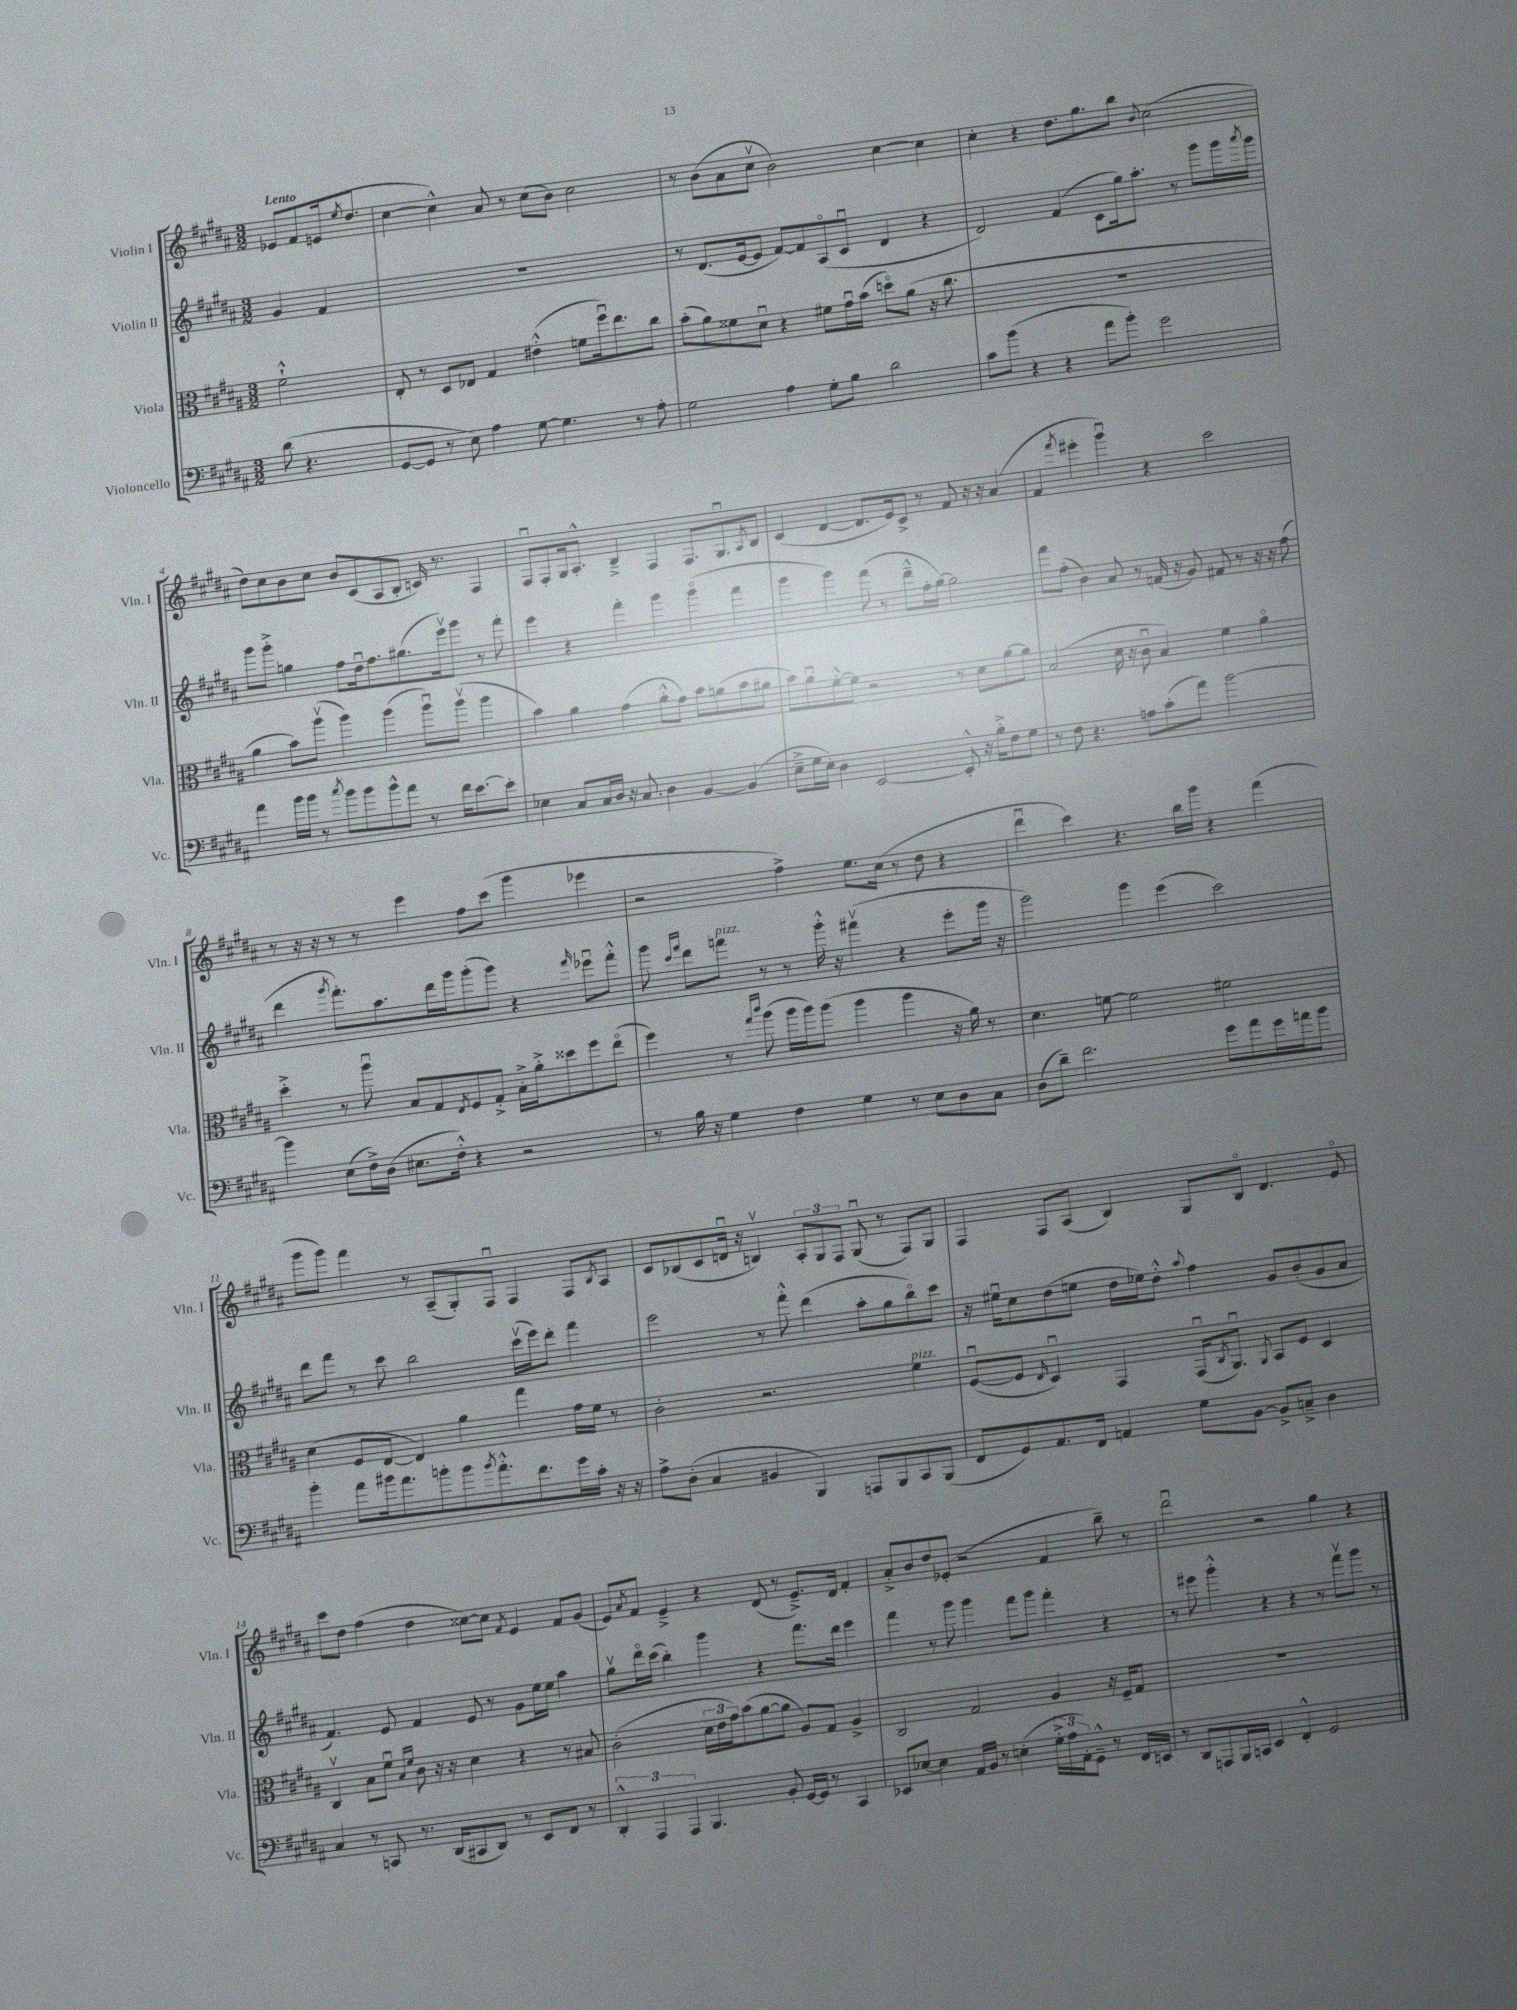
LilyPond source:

<<
\new StaffGroup <<
\new Staff = "s0" \with { instrumentName = "Violin I" shortInstrumentName = "Vln. I" } {
    \clef treble \key b \major \numericTimeSignature \time 3/2 \partial 2 \tempo "Lento"
    ees'8 fis'8 e'16( \acciaccatura { e''8 } dis''8. |
    cis''4~ cis''4-^) ais'8 r8 cis''8( b'8) cis''2 |
    r8 b'8( ais'8 cis''8\upbow b'2) cis''4~ cis''4 |
    cis''4-. r4 dis''8. gis''8. b''8 \appoggiatura { b'8 } cis''2( |
    dis''8) cis''8 b'8 cis''8 b'8 cis'8( ais8 b8-. c'16) r8. fis4 |
    fis8\downbow fis8-. gis16 ais8.-.-^ b4---> fis4 fis8. gis8.\downbow \acciaccatura { ais8 } b8 |
    cis'4( dis'4~ dis'8. e'16) cis'8-> r8 fis'8 r16 r16 ais'4( |
    fis'4 \acciaccatura { fis'''8 } eis'''4-. gis'''4\downbow) r4 cis'''2 |
    r8 r16 r16 r8 r8 e'''4 fis''8 cis'''8( gis'''4 ees'''4 |
    r2 fis''4->) e''8. cis''16( r8 dis''8 r4 |
    dis'''4\downbow cis'''4) r4. b''16 gis'''16 r4 fis'''4( |
    gis'''8 gis'''8) fis'''4 r8 ais8--( gis8-.) fis8\downbow fis4 fis8 \acciaccatura { b8 } ais8 |
    cis'8 bes8( cis'8 d'16\downbow r16 b4\upbow) \tuplet 3/2 { ais8-. gis8 fis8 } gis8\downbow( r8 fis8) gis8 |
    fis4 fis8 ais8( b4) gis8 b8\flageolet dis'4. e'8\flageolet |
    cis'''8 dis''8 fis''4( dis''4 cisis''8~) cisis''8 \acciaccatura { fis'8 } e'4 fis'8 gis'8( |
    e'8) \acciaccatura { ais'8 } fis'8 e'4---> r4 dis'8( r8 e'8.--->) dis'16 fis'4-. |
    ais'8-.-> b'8 dis''8 ees'8-.( r2 fis'4 b''8--) r8 |
    dis'''2\downbow r2 gis''4 r4 \bar "|." |
}
\new Staff = "s1" \with { instrumentName = "Violin II" shortInstrumentName = "Vln. II" } {
    \clef treble \key b \major \numericTimeSignature \time 3/2 \partial 2
    gis'4 fis'4 |
    R1. |
    r8 dis'8.( e'16~ e'8 fis'8~) fis'8 ais8\flageolet( cis'8\downbow dis'4 r4 |
    dis'2) fis'4( cis'8 gis''16) ais''8.-. r8 gis'''8 gis'''16 \acciaccatura { ais'''8 } gis'''16 |
    gis'''8 gis'''8-.-> g''4 fis''8 dis''16\downbow fis''8. gis''8.( e'''16\upbow) gis'''8 r8 fis'''8-. |
    e'''4 r4 fis'''4-. gis'''4 gis'''4\flageolet( fis'''4 |
    gis'''4 gis'''4) fis'''8( r8 dis'''8---^ fis''16-. gis''16~) gis''2 |
    fis'''8 fis''8-.( b'4) ais'8 r8 f'16( r16 gis'8) fis'8 r8 r16 r16 fis''8( |
    dis'''4 \acciaccatura { gis'''8 } fis'''8.-.) ais''8. dis'''16 gis'''16 gis'''8-.( gis'''8) r4 \grace { fis'''16 } ees'''8\downbow fis'''8-.-^ |
    gis'''8 \grace { cis'''16 fis'''16 } dis'''8 f'''8^\markup { \italic "pizz." } r8 r8 gis'''16-.-^ r16 fis'''4\upbow( r4 e'''8-. gis'''16 r16 |
    gis'''2) gis'''4 e'''4( cis'''2) |
    dis'''8 fis'''8 r8 cis'''8 b''2 cis'''16\upbow( e'''16) dis'''8-. fis'''4 |
    e'''2 r8 fis'''8-.-^ dis'''4( ais''8-. gis''8 b''8\flageolet) cis'''8 |
    r16 eis''16\downbow cis''8 dis''8( e''8 dis''16 ees''16) dis''8-.-^ \appoggiatura { ais''8 } fis''4 gis'8 b'8-.( gis'8 ais'8 |
    fis'4.) e'8 fis'4 e'8 r8 gis'8 e''16 e''16 ais''4 |
    gis''8\upbow dis'''16\flageolet cis'''16( b''4-.) gis'''4 r4 fis'''8. dis'''16 e'''4 |
    fis'''4 r8 gis'''8 gis'''4 fis'''8 gis'''8 fis'''4-. r4 |
    r8 eis'''8 gis'''4-.-^ r4 r4 r8 fis'''8\upbow gis'''8 r8 \bar "|." |
}
\new Staff = "s2" \with { instrumentName = "Viola" shortInstrumentName = "Vla." } {
    \clef alto \key b \major \numericTimeSignature \time 3/2 \partial 2
    fis'2-!-^ |
    e8-. r8 dis8 ees8 gis4 eis'4-.-^( f'8 fis''16\downbow) e''8. cis''8 |
    b'8-.( ais'8) fisis'8 dis'8\downbow r4 fis'8 gis'16\downbow b'16( d''8\flageolet) ais'8( r16 cis''8. |
    R1. |
    ais'4 b'8) ais''8\upbow( ais''4) ais''4( ais''8\downbow) ais''8\upbow( ais''4 |
    b'4) ais'4 gis'4( ais'8-.-^ gis'8) b'8 a'8( b'8 ais'8 |
    b'8) ais'8\downbow fis'8~-.-^ fis'8 r2 r8 dis'8 ais'8~ ais'8 |
    b2( dis'16 r16 cis'8\downbow b4) fis'4 ais'4\flageolet |
    dis''4-.-> r8 ais''8\downbow b8 gis8 \acciaccatura { e8 } fis8 gis8-.-> b16-.-> ais'16-.-> disis''8 fis''8 e''8\flageolet( |
    fis''4) r8 \grace { gis''16 cis'''16 } ais''8( ais''16 ais''16) ais''8( ais''4 ais''4 r16 ais'16) r8 |
    dis'4. f'8~ f'2 fis'2 |
    dis'4( fis8 e8~ e4) ais'4 gis''4 gis'16 fis'16 r8 |
    cis'2-. r2. fis'4^\markup { \italic "pizz." } |
    fis8~\downbow( fis8 \grace { e16 } dis4\downbow) gis,4 gis,16\downbow( \acciaccatura { cis8 } ais,8.\downbow) \acciaccatura { ais,8 } b,8 fis8 dis4 |
    cis4\upbow b8 fis'8\downbow \grace { b16 fis'16 } cis'8 r16 r16 dis'4 r4 r8 bis8 |
    cis'2-.( \tuplet 3/2 { dis'16 e'16 gis'16) } b'8( ais'8~ ais'8 ais8) gis8 ais4-> |
    cis2 gis2 ais4 r16 fis16-- gis8 |
    R1. \bar "|." |
}
\new Staff = "s3" \with { instrumentName = "Violoncello" shortInstrumentName = "Vc." } {
    \clef bass \key b \major \numericTimeSignature \time 3/2 \partial 2
    dis'8( r4. |
    gis,8~ gis,8 r8 e8) ais4 gis8~ gis4. r8 ais8-. |
    gis2 ais4 gis8-. b8 dis'2 |
    cis'8 b'8( r4 r4 ais'8 b'8-.) gis'2 |
    ais'4 b'16 b'16 r8 \acciaccatura { cis''8 } b'8 b'8 b'8-^ ais'8 r8 fis'16 e'8.~ e'8-. |
    ees4 cis8 cis16 dis16 r16 cis8. dis4 b,4~ b,4( |
    e8---> gis16 e16-.) dis4 e,2~ e,8-.-^ r16 b16-.-> fis8 gis8 |
    r8 fis8 r4. a8 cis'8-.( ais'8) b'2~ |
    b'4 e8( fis16->) dis16( eis8. fis16-.-^) r4 r2 |
    r8 b16 r16 gis4 fis4 gis4 r8 e8 dis8 cis8 |
    dis8( dis'8--) fis'2. gis'8 ais'8 gis'16 a'16 b'8 |
    b'4-. ais'8 bis'16 ais'8. b'8-. b'8 \acciaccatura { b'8 } ais'8.-.-^ fis'8. gis'16 cis'16-. r16 r16 |
    ais8-> dis8-.( cis4 bis,4 b,,4) a,,8 b,,8 cis,8 b,,8( |
    fis,8 gis,8) ais,8. fis,16 a,4 gis8 b,8~ b,8-> c8---> dis4 |
    cis4 r8 c,8 r8. dis,16( cis,8 dis,8) r8 e,8 fis,8 r8 |
    \tuplet 3/2 { dis,4-.-^ ais,,4 ais,,4 } b,,4. b,8-. gis,16~ gis,16 r8 cis,4 |
    ees,8 ees8~ ees4 ais,16 b,16 r8 e4-.( \tuplet 3/2 { gis16-.-> ais16 ais,16-.) } gis,8---^ r8 fis,16 e,16 |
    r8 dis,8 a,,8 b,,16 c,16 e,4 fis,4-.-^ gis,2 \bar "|." |
}
>>
>>
